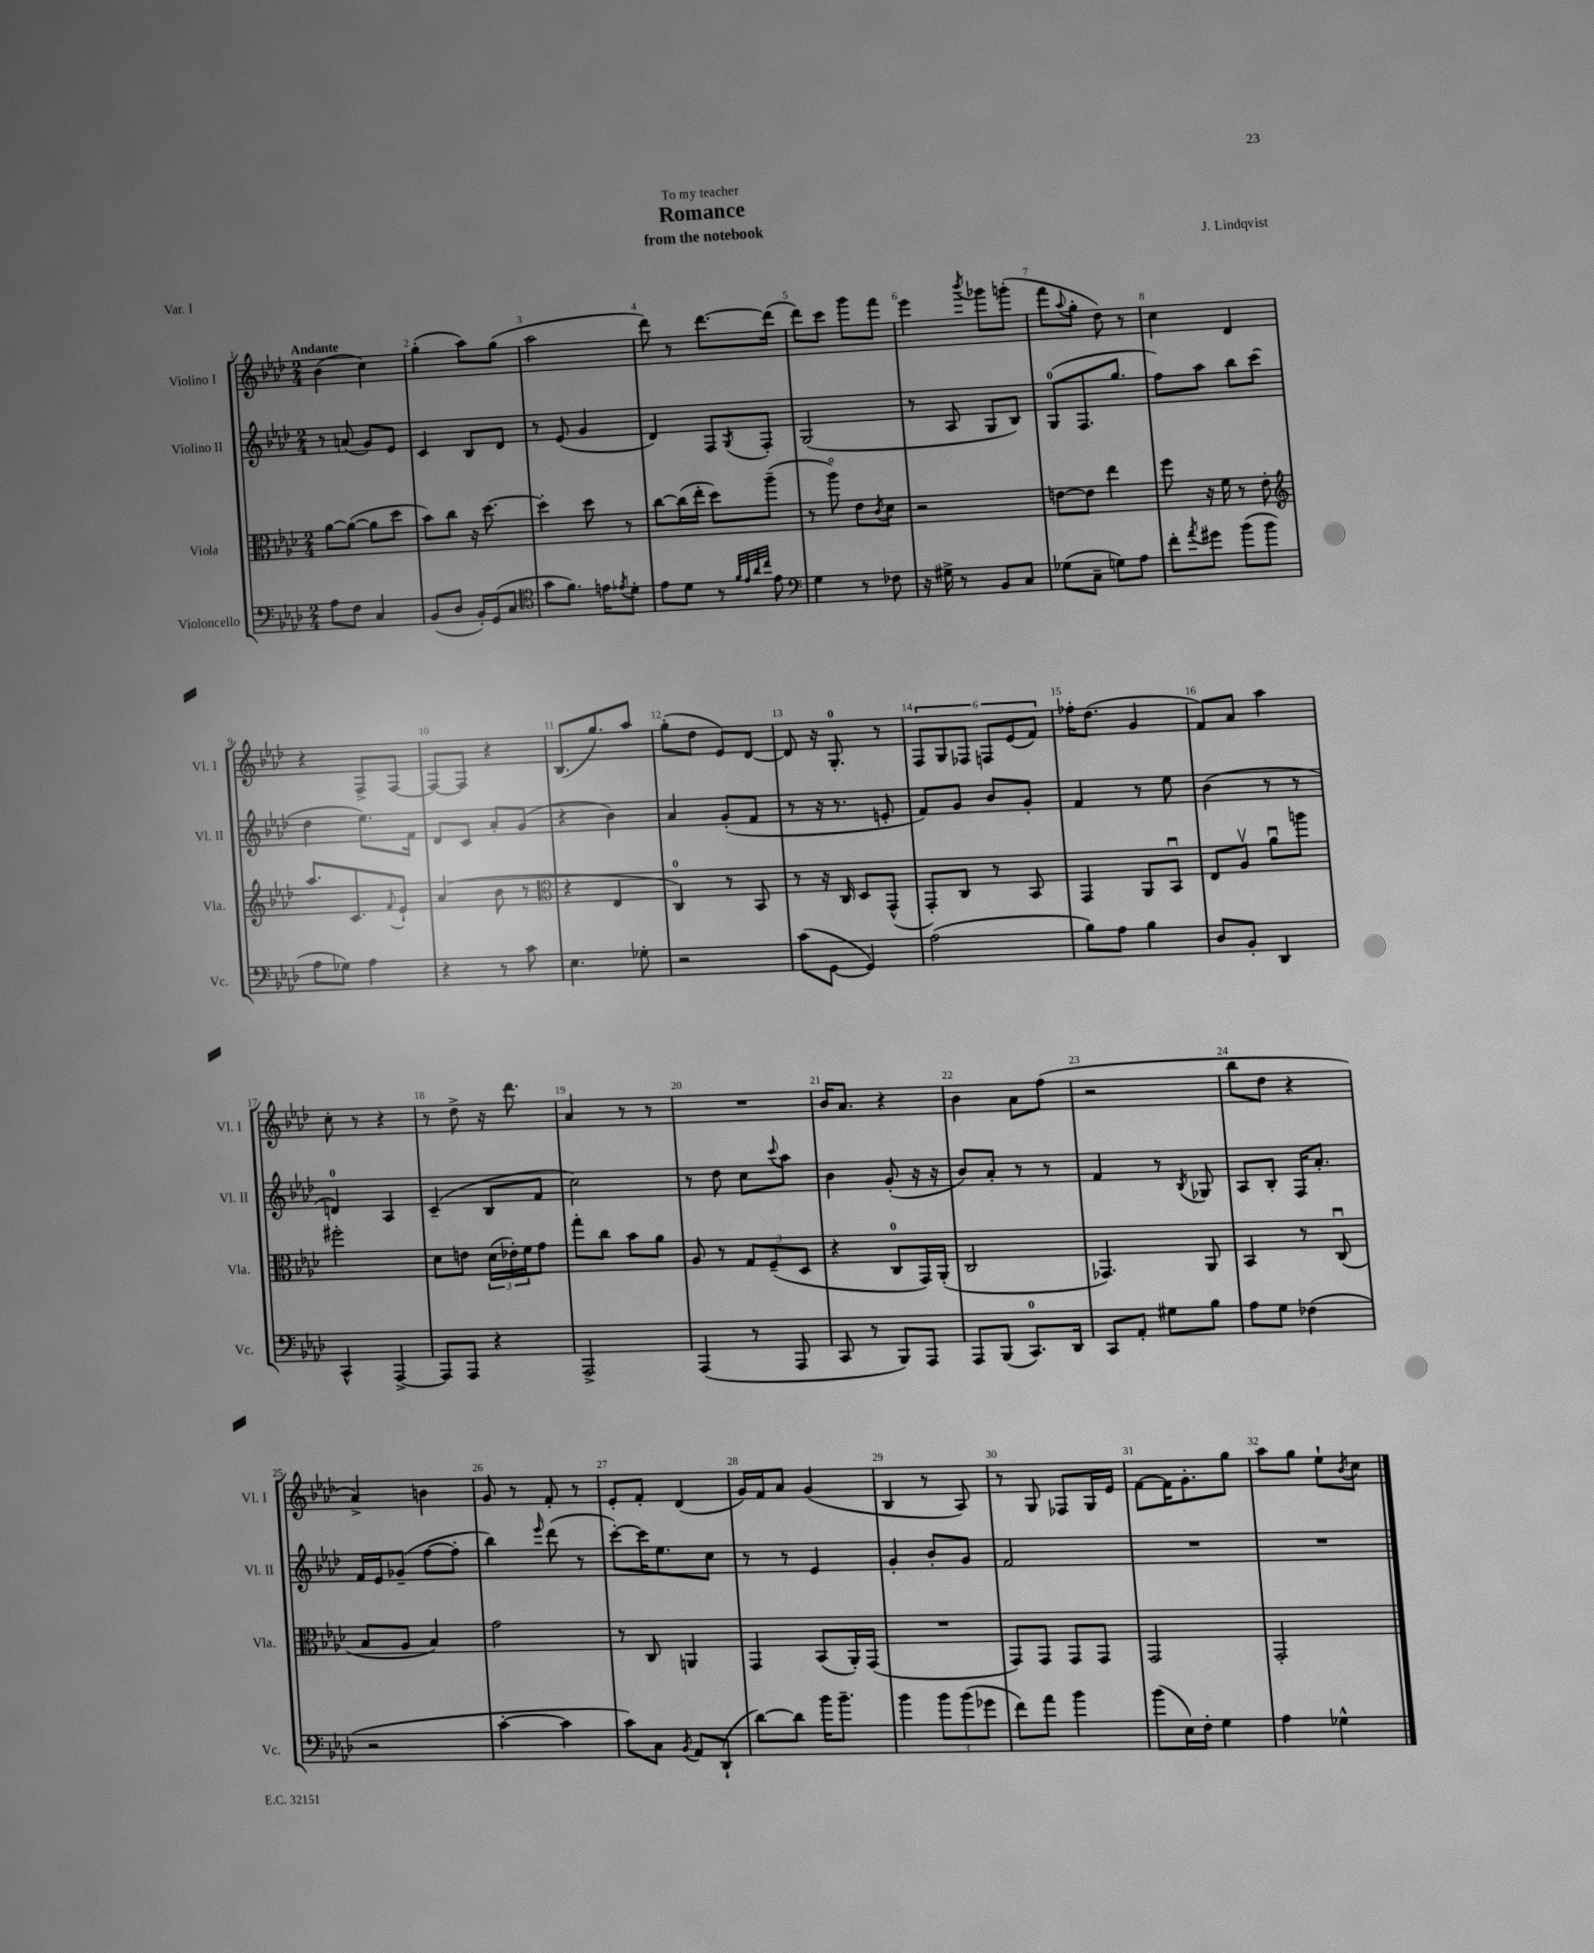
\header { title = "Romance" composer = "J. Lindqvist" subtitle = "from the notebook" dedication = "To my teacher" piece = "Var. I" }
<<
\new StaffGroup <<
\new Staff = "s0" \with { instrumentName = "Violino I" shortInstrumentName = "Vl. I" } {
    \clef treble \key aes \major \numericTimeSignature \time 2/4 \tempo "Andante"
    bes'4( c''4) |
    g''4-.( aes''8) g''8( |
    aes''2 |
    des'''8) r8 des'''8.~ des'''16( |
    des'''8) c'''8 g'''8 f'''8 |
    ees'''4 \acciaccatura { bes'''8 } ges'''8 g'''8-.( |
    f'''8 \appoggiatura { aes''8 } g''8-. des''8) r8 |
    c''4 des'4 |
    r4 f8-> f8~ |
    f8~ f8 r4 |
    bes8.( g''8.) aes''8 |
    g''8-.( des''8 ees'8) des'8~ |
    des'8 r16 g8.-0-. r8 |
    \tuplet 6/4 { f8 g8 fes8 f8 ees'8( f'8) } |
    fes''16-. des''8.( g'4 |
    f'8) aes'8 aes''4 |
    c''8-. r8 r4 |
    r8 des''8-> r16 des'''8. |
    aes'4 r8 r8 |
    R2 |
    bes'16 aes'8. r4 |
    bes'4 aes'8 f''8( |
    r2 |
    bes''8 des''8 r4 |
    aes'4->) b'4 |
    g'8 r8 f'8-. r8 |
    ees'8-. f'8-. des'4( |
    g'16) f'16 aes'8 g'4( |
    bes4 r8 aes8) |
    r8 g8 fes8 g16 ees'16 |
    f'8~ f'16 g'8.-. g''8 |
    aes''8 g''8 ees''8-! \acciaccatura { bes'8 } c''8 \bar "|." |
}
\new Staff = "s1" \with { instrumentName = "Violino II" shortInstrumentName = "Vl. II" } {
    \clef treble \key aes \major \numericTimeSignature \time 2/4
    r8 a'8( g'8) ees'8 |
    c'4 bes8 des'8 |
    r8 ees'8( g'4 |
    des'4) f8 \acciaccatura { g8 } f8-. |
    g2( |
    r8 aes8 g8 bes8) |
    g8-0( f8. g''8. |
    f''8) aes''8 bes''8 c'''8( |
    des''4 ees''8.) f'16 |
    des'8 c'8 aes'8-. g'8( |
    r4 bes'4) |
    aes'4 g'8-.( f'8 |
    r8 r16 r8. e'8-. |
    f'8) g'8 bes'8 g'8-. |
    f'4 r8 ees''8 |
    bes'4( r8 r8 |
    d'4-0) aes4 |
    c'4--( bes8 f'8 |
    c''2) |
    r8 des''8 c''8 \appoggiatura { c'''8 } aes''8 |
    bes'4 g'8-.( r16 r16 |
    bes'8) aes'8-. r8 r8 |
    f'4 r8 \acciaccatura { bes8 } ges8 |
    aes8 bes8-. f16 aes'8.-. |
    f'16 ees'16 ges'8--( f''8~ f''8-. |
    bes''4) \grace { ees'''16 } des'''8( r8 |
    c'''8~-.) c'''16 ees''8. c''8 |
    r8 r8 ees'4 |
    g'4-. bes'8-. g'8 |
    f'2 |
    R2 |
    R2 \bar "|." |
}
\new Staff = "s2" \with { instrumentName = "Viola" shortInstrumentName = "Vla." } {
    \clef alto \key aes \major \numericTimeSignature \time 2/4
    aes'8~ aes'8~( aes'8 des''8 |
    bes'8) c''8 r16 des''8.~ |
    des''4-. des''8 r8 |
    c''8~ c''16( ees''16-. des''8) aes''8--( |
    r8 aes''8\flageolet) ees'8 \acciaccatura { c'8 } des'8 |
    r2 |
    e'8~ e'8 ees''4 |
    f''8 r16 f'16 r8 ees'8-. |
    \clef treble aes''8. c'8. \appoggiatura { f'8 } ees'8-! |
    aes'4( bes'8 r8 |
    \clef alto r4 ees4 |
    c4-0) r8 bes,8 |
    r8 r16 c16 des8 g,8-^( |
    g,8-.) c8 r8 bes,8 |
    g,4 aes,8 bes,8\downbow |
    ees8 aes8\upbow aes'8\downbow a''8 |
    fis''2-. |
    des'8 e'8 \tuplet 3/2 { des'16( ees'16-.) f'16 } g'8 |
    g''8-. c''8 bes'8 aes'8 |
    aes8 r8 \tuplet 3/2 { g8 f8--( des8 } |
    r4 c8-0 g,16) aes,16-.( |
    c2 |
    ges,4.) aes,8 |
    bes,4 r8 c8\downbow( |
    bes8 aes8 bes4) |
    g'2 |
    r8 c8 a,4 |
    g,4 bes,8( aes,16-.) g,16( |
    R2 |
    g,8) g,8 g,8 g,8 |
    g,2 |
    g,2-. \bar "|." |
}
\new Staff = "s3" \with { instrumentName = "Violoncello" shortInstrumentName = "Vc." } {
    \clef bass \key aes \major \numericTimeSignature \time 2/4
    aes8 f8 c4 |
    bes,8( des8 bes,16-.) g,16( c8 |
    \clef tenor g'8 f'8.) e'16 \acciaccatura { ees'8 } des'8-. |
    ees'8 des'8 r8 \grace { f'32 ees'32 aes'32 c''32 } ees'8 |
    \clef bass g4 r8 fes8 |
    r16 gis16-> r8 bes,8 c8 |
    ges8( c8-- g8) aes8 |
    f'8-. \acciaccatura { aes'8 } gis'8 bes'8( bes'8 |
    aes8 ges8) aes4 |
    r4 r8 c'8 |
    ees4. ges8-. |
    r2 |
    c'8( g,8~ g,4) |
    aes2( |
    bes8) aes8 bes4 |
    des8 bes,8-. des,4 |
    c,4-^ aes,,4~-> |
    aes,,8 aes,,8 r4 |
    aes,,2-> |
    aes,,4( r8 aes,,8 |
    c,8 r8 bes,,8) aes,,8 |
    aes,,8 bes,,8( c,8.-0) des,16 |
    c,8 aes,8-. gis8 bes8 |
    aes8 g8 fes4( |
    r2 |
    c'4~-. c'4 |
    c'8) c8 \acciaccatura { bes,8 } aes,8 des,8-!( |
    des'8~) des'8 bes'16 bes'8.-- |
    bes'4 \tuplet 3/2 { bes'8 bes'8( ges'8 } |
    f'8) aes'8 bes'4 |
    bes'8( ees16) f16-. g4 |
    aes4 ges4-^ \bar "|." |
}
>>
>>
\layout { \context { \Score \override BarNumber.break-visibility = ##(#f #t #t) barNumberVisibility = #all-bar-numbers-visible } }
